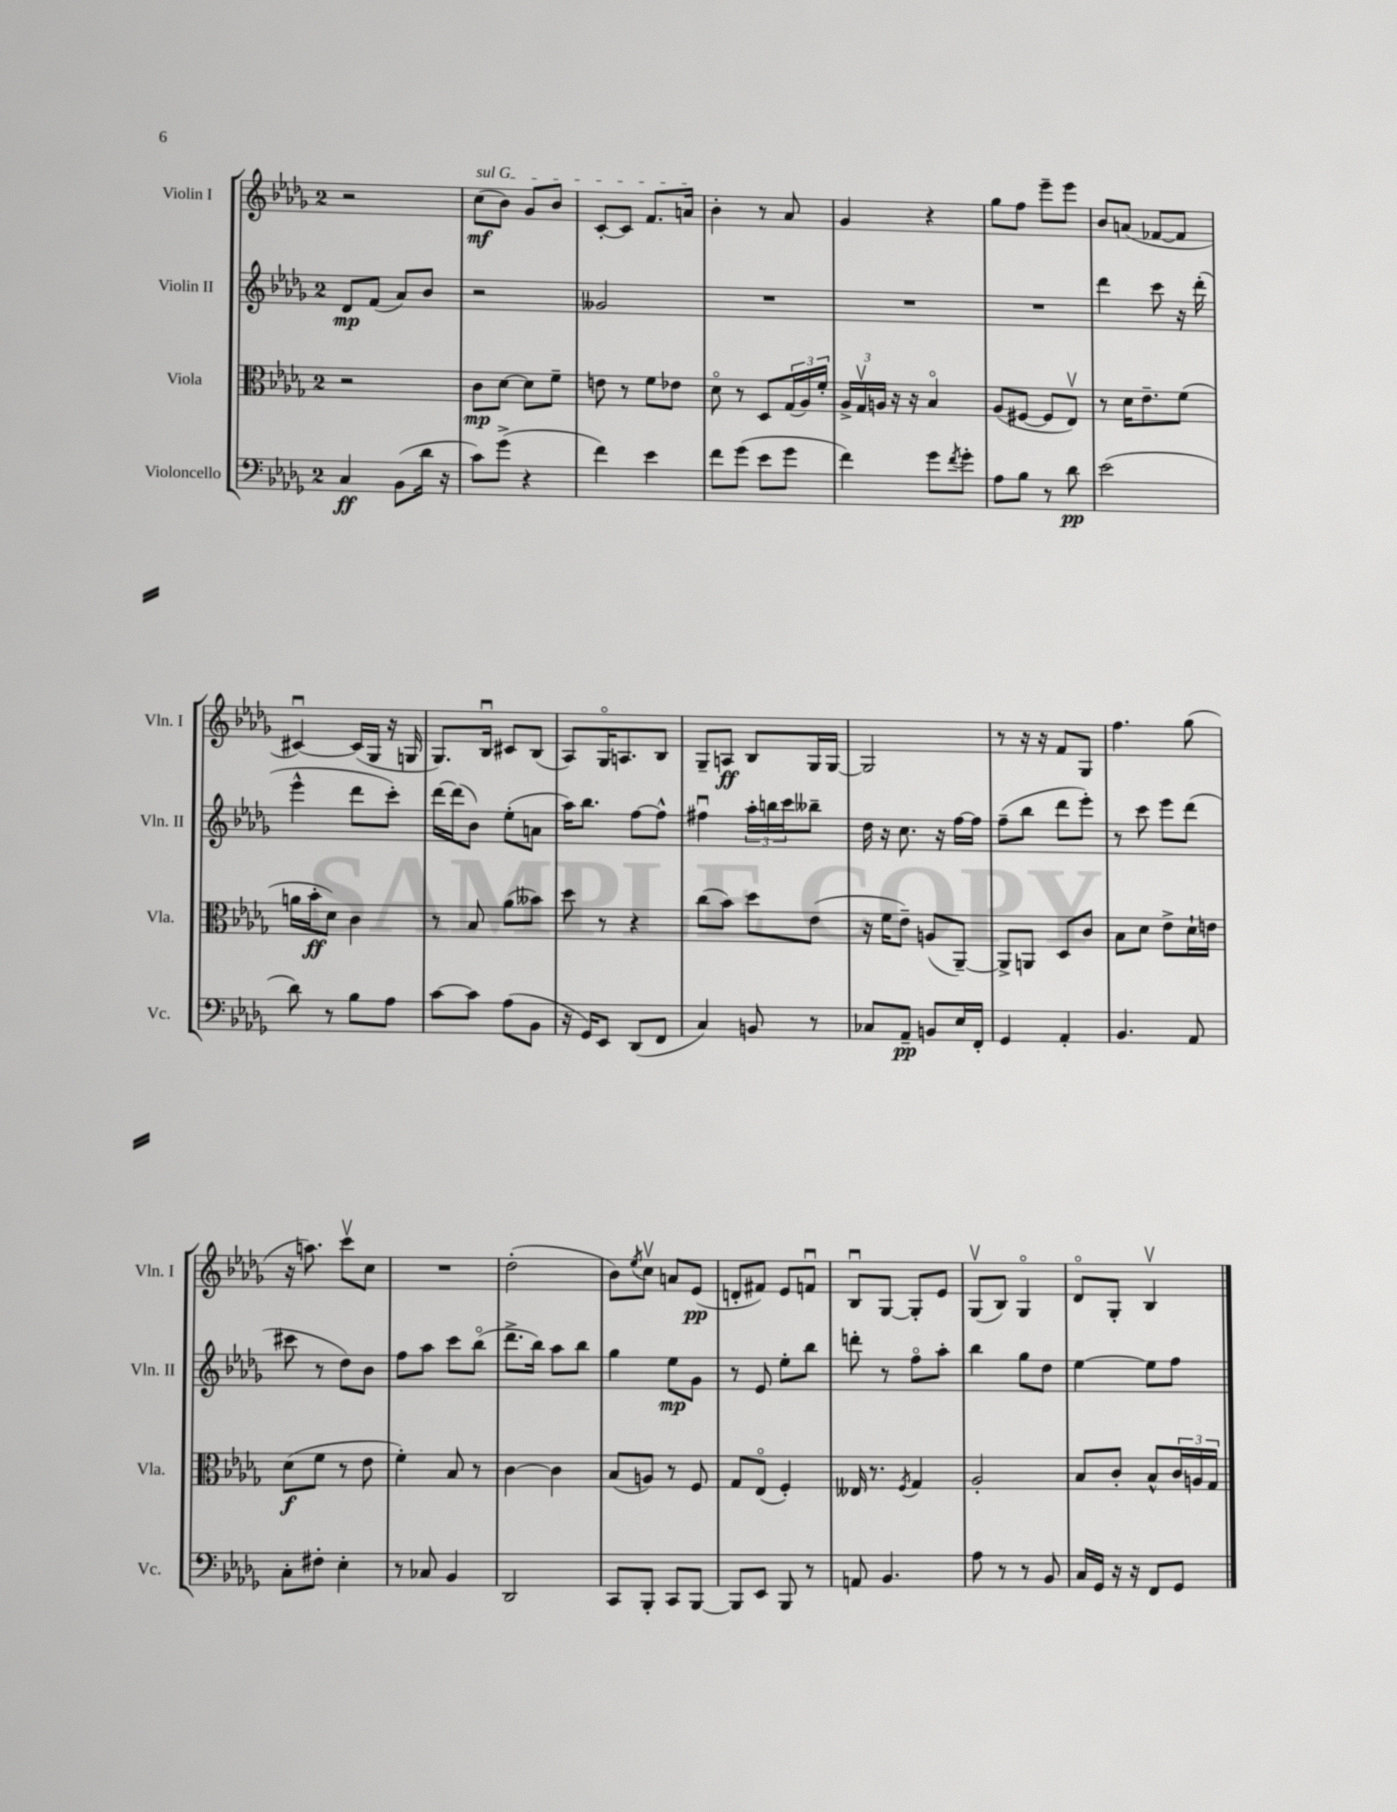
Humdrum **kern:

**kern	**kern	**kern	**kern
*staff4	*staff3	*staff2	*staff1
*clefF4	*clefC3	*clefG2	*clefG2
*k[b-e-a-d-g-]	*k[b-e-a-d-g-]	*k[b-e-a-d-g-]	*k[b-e-a-d-g-]
*M2/4	*M2/4	*M2/4	*M2/4
4C/	2r	8d-/L	2r
.	.	(8f/J	.
(8BB-\L	.	8a-/L)	.
16d-\Jk	.	8b-/J	.
16r	.	.	.
=	=	=	=
8c\L)	8c\L	2r	(8cc\L
(8g-^\J	[8d-\J	.	8b-\J)
4r	8d-\]L	.	8g-/L
.	8f~\J	.	8b-/J
=	=	=	=
4f\)	8e\	2g--/	[8c'/L
.	8r	.	8c/]J
4e-\	8f\L	.	8.f/L
.	8e-\J	.	.
.	.	.	16a/Jk
=	=	=	=
8f\L	8d-o\	2r	4b-'\
(8g-\J	8r	.	.
8e-\L	8D-/L	.	8r
8g-\J	(24G-/L	.	8a-/
.	24A-/)	.	.
.	24f'/JJ	.	.
=	=	=	=
4f\)	24A-^/LL	2r	4g-/
.	24G-v/	.	.
.	24A/JJ	.	.
.	16r	.	.
.	16r	.	.
8g-\L	4B-o/	.	4r
8qf/	.	.	.
8g-'\J	.	.	.
=	=	=	=
8A-\L	(8A-/L	2r	8gg-\L
8B-\J	[8F#/J	.	8ff\J
8r	8F#/]L	.	8eee-~\L
8d-\	8E-v/J)	.	8eee-\J
=	=	=	=
(2e-\	8r	4ddd-\	8b-/L
.	16d-\LK	.	(8a/J
.	8.e-~\	.	.
.	.	8ccc\	[8f-/L
.	(8f\J	16r	8f-/]J
.	.	(16ddd-'\	.
=	=	=	=
8d-\)	16a\LL	4eee-^^\	[4c#u/)
.	16b-'\J	.	.
8r	8d-\J)	.	.
8B-\L	4c\	8ddd-\L	(16c#/]LL
.	.	.	16G-/JJ
8A-\J	.	8ccc'\J)	16r
.	.	.	16G/
=	=	=	=
[8c\L	8r	[16ddd-\LL	8.G-/L)
.	.	(16ddd-\]J	.
8c\]J	8B-/	8b-\J)	.
.	.	.	16B-u/Jk
(8A-\L	(8a-\L	(8ee-'\L	8c#/L
8BB-\J	8b--\J)	8a\J	(8B-/J
=	=	=	=
16r	8dd-\	16aa-\LK)	8A-/L)
16GG-/LK)	.	8.bb-\J	.
8EE-/J	8r	.	16G-o/K
.	.	.	8.A/
(8DD-/L	4r	[8ff\L	.
8FF/J	.	8ff^^\]J	8B-/J
=	=	=	=
4C/)	(8cc\L	4ff#u\	8G-~/L
.	8b-\J)	.	8A/J
8BB/	8dd-\L	24aa-'\LL	8B-/L
.	.	24bb\	.
.	.	24ccc\J	.
8r	(8e-\J	8bb--~\J	16G-/L
.	.	.	[16G-/JJ
=	=	=	=
8C-/L	16r	16dd-\	2G-/]
.	16f\LK	16r	.
8AA-~/J	8e-~\J)	8.cc\	.
8BB/L	(8A/L	.	.
.	.	16r	.
16E-/L	[8AA-~/J)	[16ff\LL	.
16FF'/JJ	.	16ff\]JJ	.
=	=	=	=
4GG-/	8AA-^/]L	(8ff~\L	8r
.	8AA/J	8bb-\J	16r
.	.	.	16r
4AA-'/	8D-/L	8ddd-\L	8f/L
.	8c/J	8eee-'\J)	8G-/J
=	=	=	=
4.BB-/	8B-\L	8r	4.ff\
.	8d-\J	8ccc\	.
.	8e-^\L	8eee-\L	.
8AA-/	16d-`\L	(8ddd-\J	(8gg-\
.	16e\JJ	.	.
=	=	=	=
8C'\L	(8d-\L	8ccc#\	16r
.	.	.	8.aa\)
8F#'\J	8f\J	8r	.
4E-'\	8r	8dd-\L)	8cccv\L
.	8e-\	8b-\J	8cc\J
=	=	=	=
8r	4f'\)	8ff\L	2r
8C-/	.	8aa-\J	.
4BB-/	8B-/	8ccc\L	.
.	8r	(8bb-o\J	.
=	=	=	=
2DD-/	[4c\	8.ddd-^\L	(2dd-'\
.	.	16bb-\Jk)	.
.	4c\]	8aa-\L	.
.	.	8bb-\J	.
=	=	=	=
8CC/L	(8B-/L	4gg-\	8b-\L)
.	.	.	8qee-/
8BBB-'/J	8A/J)	.	8ccv\J
8CC/L	8r	8ee-\L	8a/L
[8BBB-/J	8F/	8g-\J	(8e-/J
=	=	=	=
8BBB-/]L	8G-/L	8r	8d'/L
8EE-/J	(8E-o/J	8e-/	8f#/J)
8BBB-/	4F'/)	8ee-'\L	8e-/L
8r	.	8bb-\J	8fu/J
=	=	=	=
8AA/	16E--/	8ddd'\	8B-u/L
.	8.r	.	.
4.BB-/	.	8r	[8G-/J
.	8qF/	.	.
.	4G-/	8ffo\L	8G-'/]L
.	.	8aa-'\J	8e-/J
=	=	=	=
8A-\	2A-'/	4bb-\	(8G-v/L
8r	.	.	8B-/J)
8r	.	8gg-\L	4G-o/
8BB-/	.	8dd-\J	.
=	=	=	=
16C/LL	8B-/L	[4ee-\	8d-o/L
16GG-/JJ	.	.	.
16r	8c'/J	.	8G-'/J
16r	.	.	.
8FF/L	8B-^^/L	8ee-\]L	4B-v/
8GG-/J	24c/L	8ff\J	.
.	24A/	.	.
.	24G-/JJ	.	.
==	==	==	==
*-	*-	*-	*-
